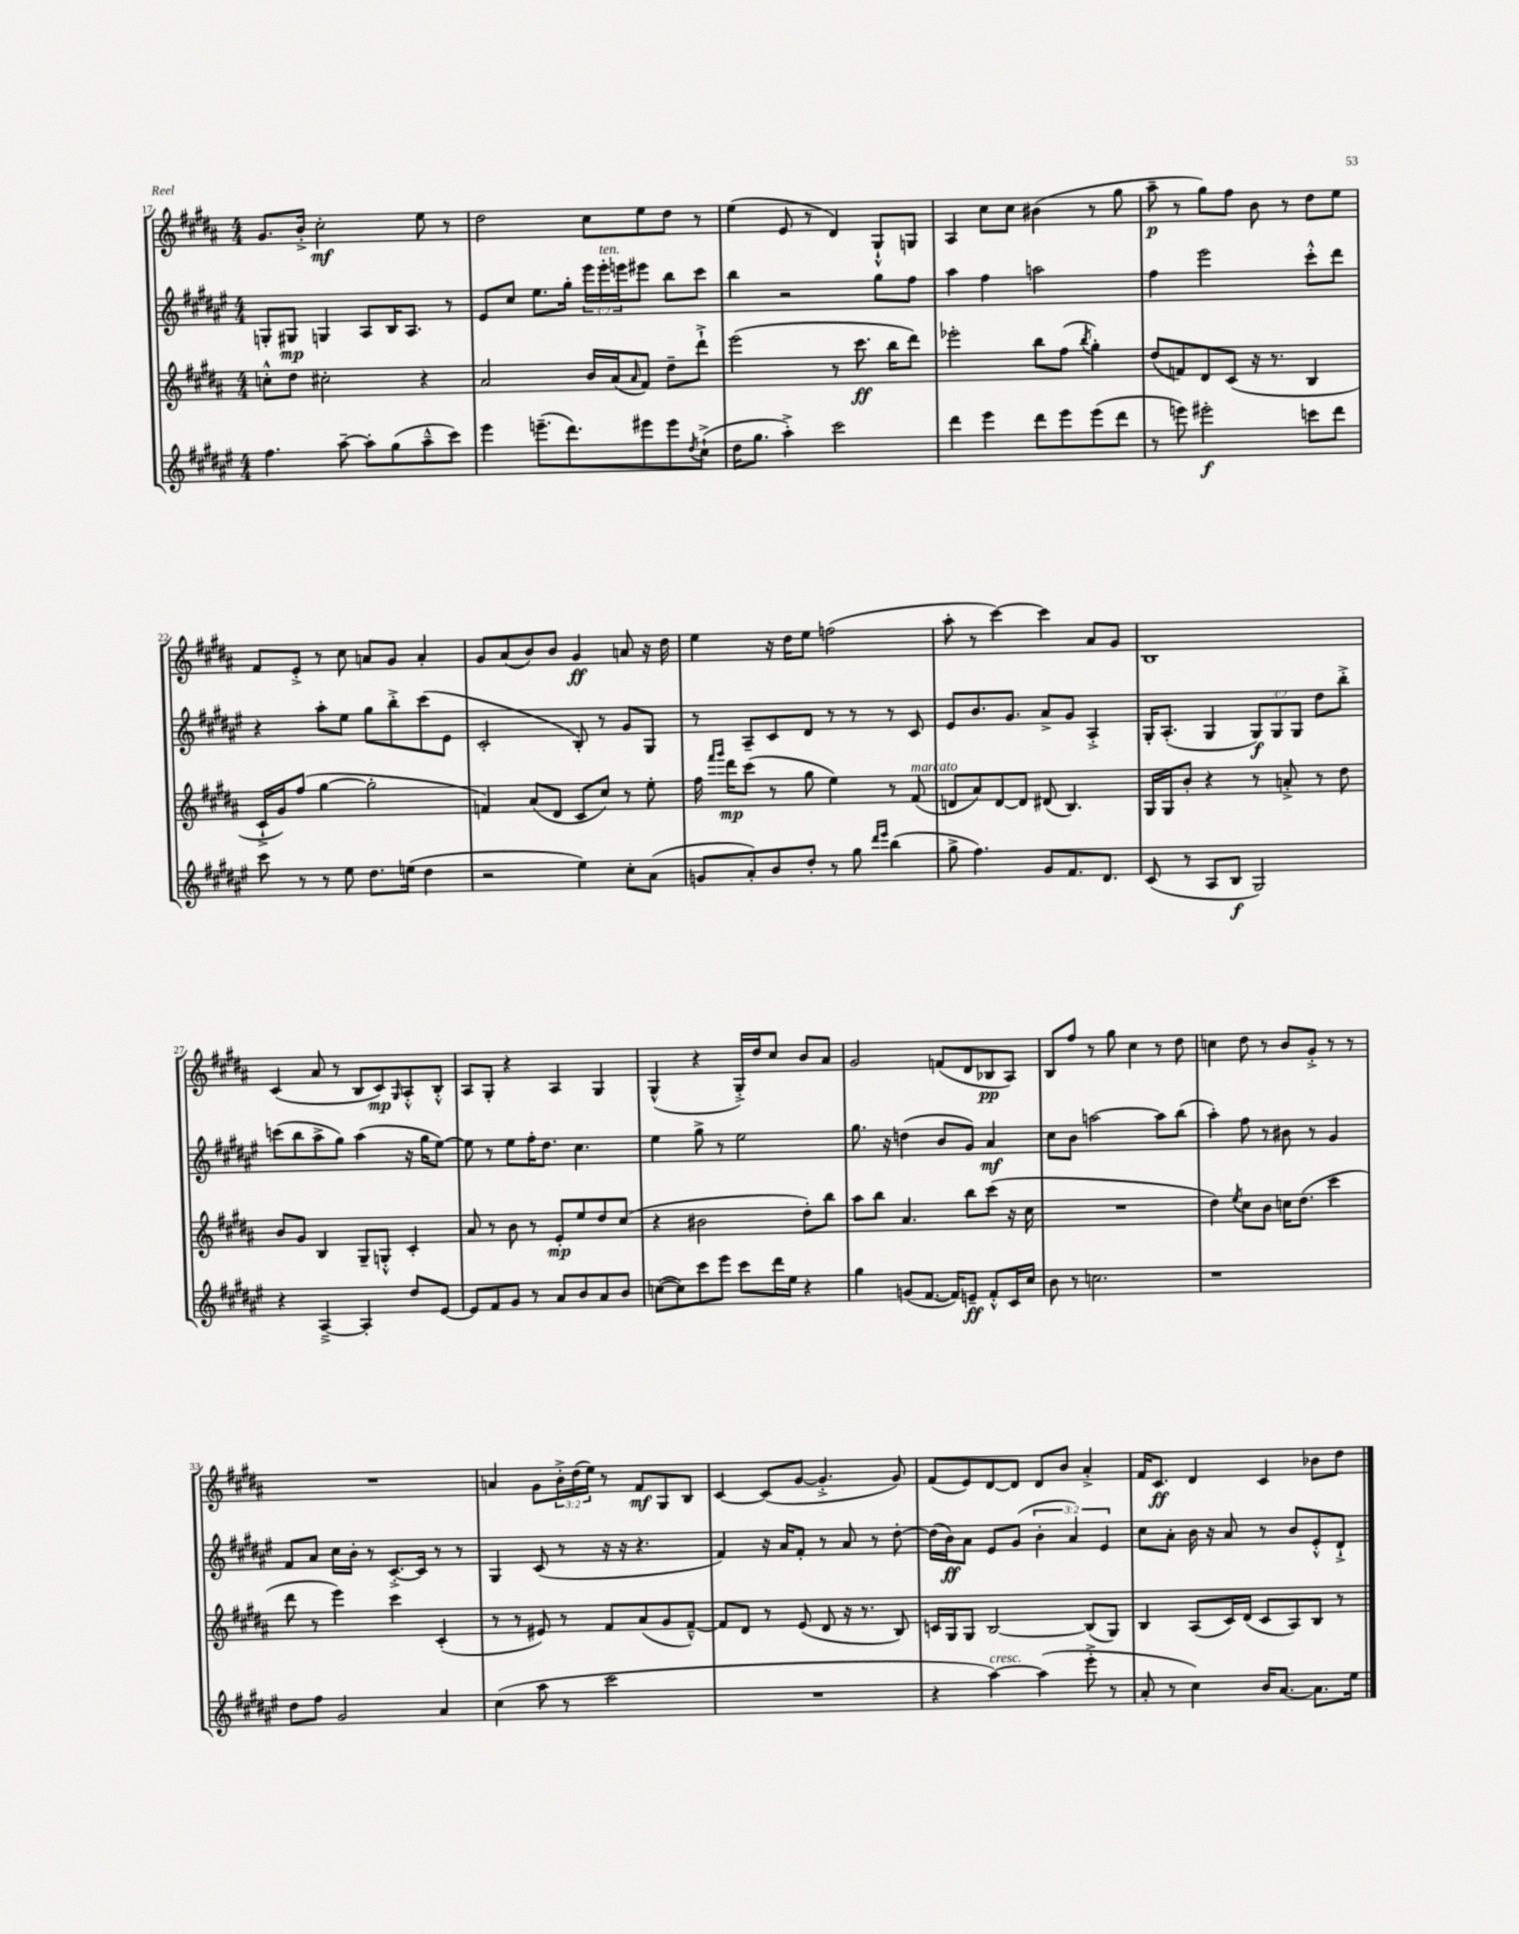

**kern	**kern	**kern	**kern
*staff4	*staff3	*staff2	*staff1
*clefG2	*clefG2	*clefG2	*clefG2
*k[f#c#g#d#a#e#]	*k[f#c#g#d#a#]	*k[f#c#g#d#a#e#]	*k[f#c#g#d#a#]
*M4/4	*M4/4	*M4/4	*M4/4
4.ff#	8cc'^^	8G'	8.g#
.	8dd#	8G#	.
.	.	.	16b'^
.	2cc#'	4G	2cc#'
[8aa#~	.	.	.
8aa#']	.	8A#	.
(8gg#	.	16B	.
.	.	8.A#	.
8aa#~^^	4r	.	8ee
8ccc#)	.	8r	8r
=	=	=	=
4eee#	2a#	8e#	2dd#
.	.	8cc#	.
(8.eee~	.	8.ee#	.
8.ddd#)	.	16gg#'	.
.	16b	24eee#	8cc#
.	.	24eee#'	.
.	(16a#	.	.
.	.	24eee	.
.	16qqa#	.	.
8eee#	8f#)	8eee#	8ee
8eee#	8dd#~	8bb	8dd#
8qdd#	.	.	.
(8cc#`^	8ddd#`^	8ccc#	8r
=	=	=	=
16dd#	(2eee	4bb	(4ee
8.gg#	.	.	.
4aa#'^)	.	2r	8e
.	.	.	8r
2ccc#	8r	.	4d#)
.	8.ccc#	.	.
.	.	8gg#	8G#`^^
.	16bb	.	.
.	8ddd#)	8ff#	8G
=	=	=	=
4ddd#	2eee-'	4aa#	4A#
4eee#	.	4ff#	8cc#
.	.	.	8cc#
8ddd#	8bb	2aa	(4b#
8eee#	(8ff#	.	.
.	8qbb	.	.
(8eee#	4gg#')	.	8r
8ddd#	.	.	8gg#
=	=	=	=
8r	(8dd#	4ff#	8aa#~
8eee)	8f)	.	8r
2eee#'	8d#	2eee#	8gg#)
.	(8c#	.	8ff#
.	16r	.	8b
.	8.r	.	.
.	.	.	8r
8ccc	4B	8ccc#'^^	8dd#
8ddd#	.	8ddd#	8ee
=	=	=	=
8ccc#	16c#`^	4r	8f#
.	16g#)	.	.
8r	(8ff#	.	8e'^
8r	[4gg#	8aa#'	8r
8ee#	.	8ee#	8cc#
8.dd#	2gg#']	8gg#	8a
.	.	8bb'^	8g#
(16ee	.	.	.
4dd#	.	(8ccc#	4a'
.	.	8e#	.
=	=	=	=
2r	4f)	2c#'	8g#
.	.	.	(8a#
.	(8a#	.	8b)
.	8d#	.	8b
4ee#)	8c#	8B')	4g#
.	8cc#)	8r	.
8cc#'	8r	8g#	8a
(8a#	8ee'	8G#	16r
.	.	.	16dd#
=	=	=	=
8g	16ff#	8r	4ee
.	16qqfff#	.	.
.	16qqggg#	.	.
.	16ddd#	.	.
8a#')	(8ccc#	8A#~	.
8b	8r	8c#	16r
.	.	.	16dd#
8dd#'	8gg#	8d#	8ee
8r	4ee)	8r	(2ff
8gg#	.	8r	.
16qqddd#	.	.	.
16qqeee#	.	.	.
(4bb	8r	8r	.
.	(8f#	8c#	.
=	=	=	=
8gg#^	8d	8e#	8aa#'
4.ff#)	8a#)	8.b	8r
.	[8d	.	[4ccc#)
.	.	8.g#	.
.	8d]	.	.
8g#	(8d#	8a#^	4ccc#]
8.f#	4.B)	8g#	.
.	.	4A#'^	8a#
8.d#	.	.	.
.	.	.	8g#
=	=	=	=
(8c#	16G#	16G#'	1B
.	16G#	(8.A#'	.
8r	8b'	.	.
8A#	4r	4G#	.
8B	.	.	.
2G#)	8r	12G#)	.
.	.	12G#	.
.	8a'^	.	.
.	.	12G#	.
.	8r	8dd#	.
.	8dd#	8bb'^	.
=	=	=	=
4r	8b	(8ccc	(4c#
.	8g#	8bb	.
[4A#~^	4B	8aa#^	8a#
.	.	8gg#)	8r
4A#']	8G#~	(4aa#	8B
.	8G'^^	.	8c#)
.	.	.	16qqG#
8dd#	4c#'	16r	8A#'^^
.	.	16gg#	.
[8e#	.	[8ee#)	8B'^^
=	=	=	=
8e#]	8a#	8ee#]	8A#
8f#	8r	8r	8G#'
8g#	8b	8ee#	4r
8r	8r	16ff#'	.
.	.	8.dd#	.
8a#	8e'	.	4A#
8b	8ee	4.cc#	.
8a#	8dd#	.	4G#
8b	(8cc#	.	.
=	=	=	=
([8cc	4r	4ee#	(4G#^^
8cc])	.	.	.
8ccc#	2b#	8gg#^	4r
8eee#	.	8r	.
8ccc#	.	2ee#	16G#'^)
.	.	.	16dd#
16ddd#	.	.	8cc#
16ee#	.	.	.
4r	8dd#')	.	8b
.	8bb	.	8a#
=	=	=	=
4gg#	8aa#	8.gg#	2g#
.	8bb	.	.
.	.	16r	.
(8g	4.a#	(4dd	.
[8.f#	.	.	.
.	.	8b	(8f
16f#])	.	.	.
8e~	8bb	8g#)	8d#
8f#'^^	(8ccc#	4a#	8B-
16c#	16r	.	8A#)
16cc#	16cc#	.	.
=	=	=	=
8b	1r	8cc#	8B
8r	.	8b	8ff#
2.cc	.	[2aa	8r
.	.	.	8gg#
.	.	.	4cc#
.	.	8aa]	8r
.	.	(8bb	8dd#
=	=	=	=
1r	4dd#)	4aa#')	4cc
.	8qee	.	.
.	8cc#	8ff#	8dd#
.	8b	8r	8r
.	16cc	8b#	8b
.	(8.dd#	.	.
.	.	8r	8g#'^
.	4ccc#	4g#	8r
.	.	.	8r
=	=	=	=
8dd#	8ddd#	8f#	1r
8ff#	8r	8a#	.
2g#	4eee)	16cc#	.
.	.	16b'	.
.	.	8r	.
.	4ccc#	[8.c#'^	.
.	.	16c#]	.
4a#	(4c#'	8r	.
.	.	8r	.
=	=	=	=
(4cc#	8r	4G#	4a
.	8r	.	.
8aa#	8e#)	(8c#	8g#
8r	8r	8r	24b'^
.	.	.	(24dd#
.	.	.	24ee)
2ccc#	8f#	16r	8r
.	.	16r	.
.	(8a#	4.r	8f#
.	8g#	.	8G#
.	[8f#~^^)	.	8B
=	=	=	=
1r	8f#]	4f#)	[4c#
.	8d#	.	.
.	8r	16r	(8c#]
.	.	16a#	.
.	(8e	8f#'	[8g#
.	8d#	8r	4.g#'^]
.	16r	8a#	.
.	8.r	.	.
.	.	8r	.
.	8B)	[8dd#'	8g#)
=	=	=	=
4r	16c	(16dd#]	(8f#
.	16G#	16b)	.
.	8G#	8a#	8e)
[4aa#)	[2B	8e#	[8d#
.	.	(8g#	8d#]
(4aa#]	.	6b'	8d#
.	.	.	8b
.	.	6a#)	.
8eee#'^	(8B]	.	4a#'^
.	.	6e#	.
8r	8G#)	.	.
=	=	=	=
8a#'	4B	8cc#	16f#
.	.	.	8.c#
8r	.	8a#'	.
4cc#)	(8A#	16b	4d#
.	.	16r	.
.	16c#)	8a#	.
.	(16d#	.	.
16b	8c#	8r	4c#
[8.a#	.	.	.
.	8A#)	8b	.
8.a#]	8B	8e#'^^	8b-
.	8r	8d#`^	8dd#
16ee#	.	.	.
==	==	==	==
*-	*-	*-	*-
